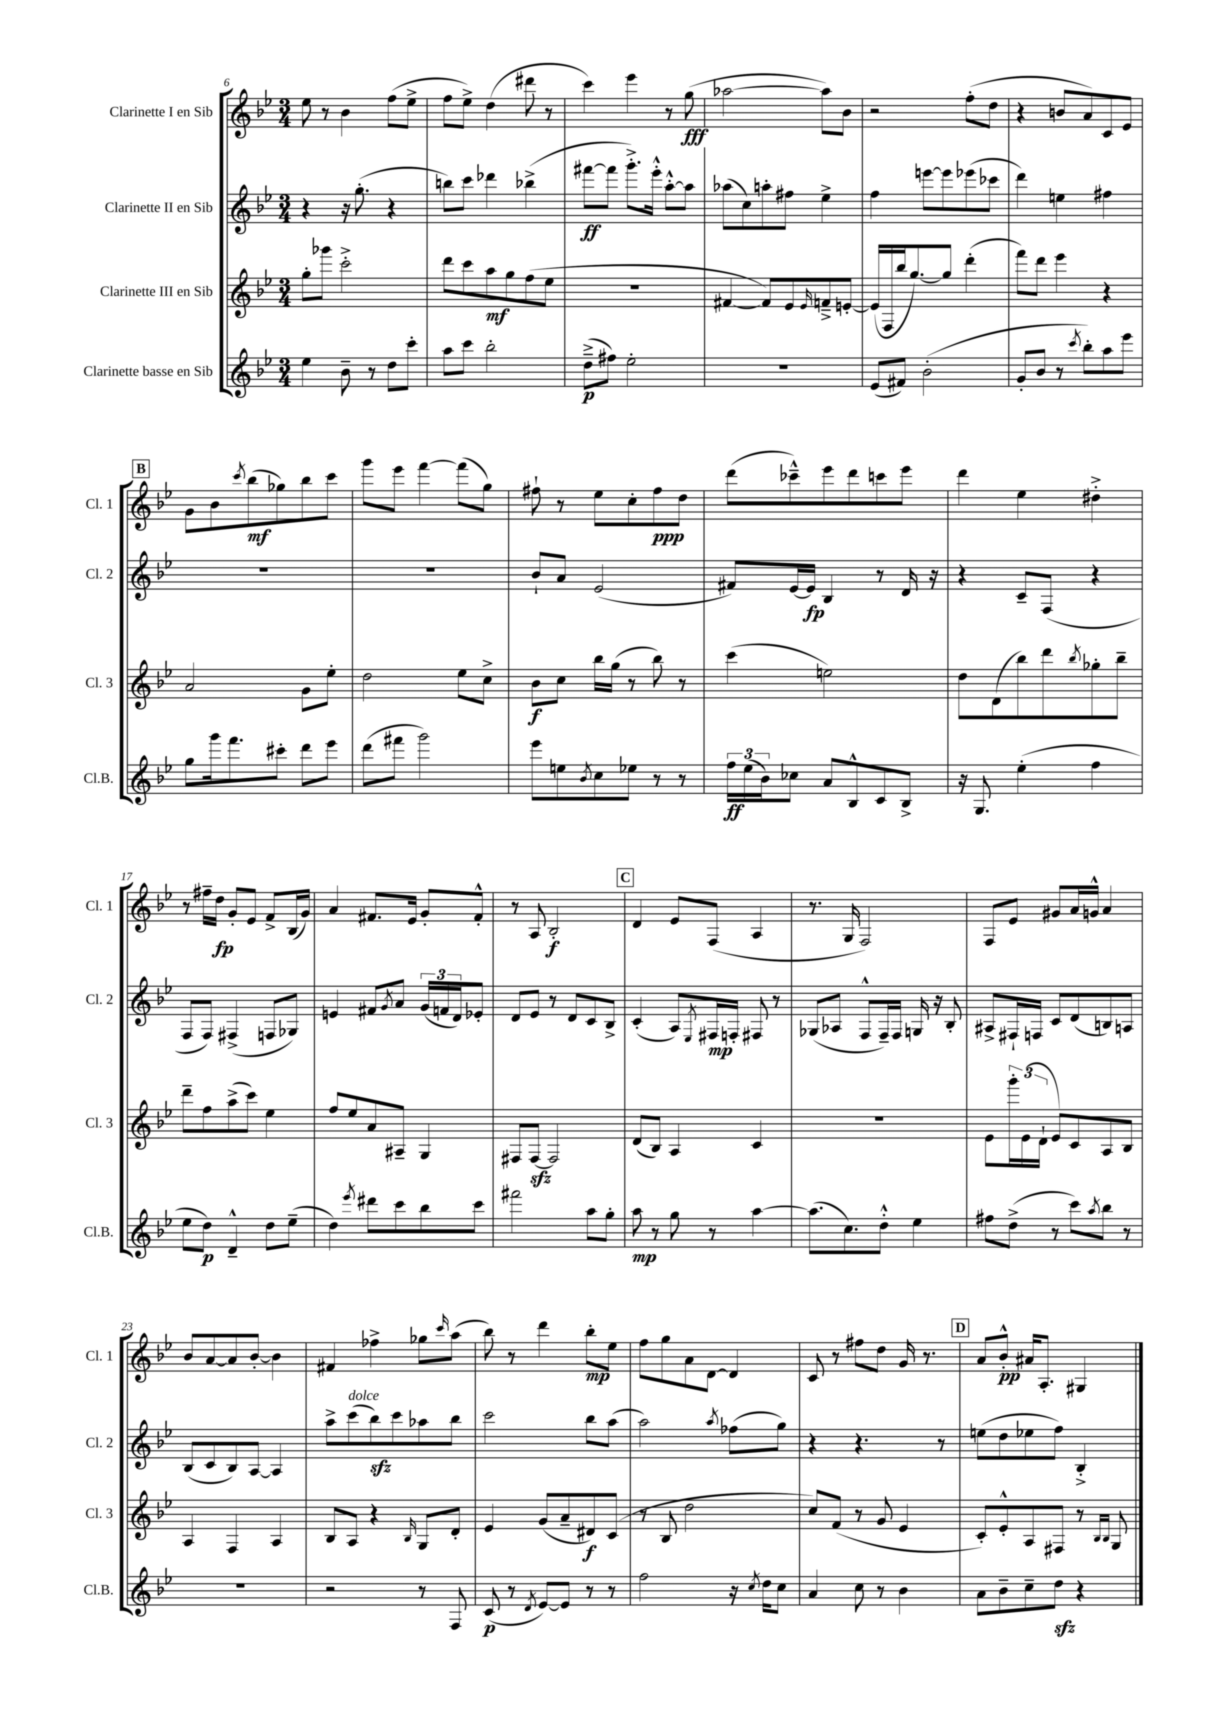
<<
\new StaffGroup <<
\new Staff = "s0" \with { instrumentName = "Clarinette I en Sib" shortInstrumentName = "Cl. 1" } {
    \clef treble \key bes \major \numericTimeSignature \time 3/4
    ees''8 r8 bes'4 f''8( ees''8-> |
    f''8 ees''8->) d''4( dis'''8 r8 |
    c'''4) ees'''4 r8 g''8\fff( |
    aes''2~ aes''8) bes'8 |
    r2 f''8-.( d''8 |
    r4 b'8 a'8) c'8 ees'8 |
    \mark \markup { \box "B" } g'8 bes'8 \acciaccatura { c'''8 } bes''8\mf( ges''8) bes''8 c'''8 |
    g'''8 ees'''8 f'''4~ f'''8( g''8) |
    fis''8-! r8 ees''8 c''8-. fis''8\ppp d''8 |
    d'''8( ces'''8---^) ees'''8 d'''8 c'''8 ees'''8 |
    d'''4 ees''4 dis''4-.-> |
    r8 fis''16-- d''16\fp g'8-. ees'8 f'8-> bes16( g'16) |
    a'4 fis'8. ees'16 g'8-. fis'8-.-^ |
    r8 a8 bes2-.\f |
    \mark \markup { \box "C" } d'4 ees'8 f8( a4 |
    r8. g16 f2) |
    f8 ees'8 gis'8 a'16 g'16-^ a'4 |
    bes'8 a'8~ a'8 bes'8~-. bes'4 |
    fis'4 fes''4-> ges''8 \grace { c'''16 } a''8( |
    bes''8) r8 d'''4 bes''8-.\mp ees''8 |
    f''8 g''8 a'8 d'8~ d'4 |
    c'8 r8 fis''8 d''8 g'16 r8. |
    \mark \markup { \box "D" } a'8 bes'8-.-^\pp ais'16 a8.-. gis4 \bar "|." |
}
\new Staff = "s1" \with { instrumentName = "Clarinette II en Sib" shortInstrumentName = "Cl. 2" } {
    \clef treble \key bes \major \numericTimeSignature \time 3/4
    r4 r16 g''8.-.( r4 |
    b''8) c'''8 des'''4 bes''4->( |
    fis'''8~\ff fis'''8 g'''8.-.->) ees'''16-.-^ a''8~-.-^ a''8 |
    aes''8( c''8) a''8-. fis''8 ees''4-> |
    f''4 e'''8~ e'''8 ees'''8( ces'''8 |
    d'''4) e''4 fis''4 |
    \mark \markup { \box "B" } R2. |
    R2. |
    bes'8-! a'8 ees'2( |
    fis'8) ees'16~ ees'16\fp bes4 r8 d'16 r16 |
    r4 c'8-- f8( r4 |
    f8 f8) fis4->( f8 ges8) |
    e'4 fis'8 \acciaccatura { g'8 } a'8 \tuplet 3/2 { g'16( f'16 d'16) } ees'8-. |
    d'8 ees'8 r8 d'8 c'8 bes8-> |
    \mark \markup { \box "C" } c'4-.( a8) \acciaccatura { ees8 } fis16\mp f16-. fis8 r8 |
    ges8( aes8 f8-^ f16--) f16 g16 r16 bes8-. |
    ais8-> fis16-! f16 c'8 d'8( b8) a8 |
    bes8( c'8 bes8) a8~ a4 |
    a''8-> c'''8^\markup { \italic "dolce" }( bes''8\sfz) c'''8 aes''8 bes''8 |
    c'''2 bes''8 a''8( |
    a''2) \acciaccatura { a''8 } fes''8( g''8) |
    r4 r4. r8 |
    \mark \markup { \box "D" } e''8( d''8 ees''8 f''8) bes4-.-> \bar "|." |
}
\new Staff = "s2" \with { instrumentName = "Clarinette III en Sib" shortInstrumentName = "Cl. 3" } {
    \clef treble \key bes \major \numericTimeSignature \time 3/4
    g''8-. ges'''8 c'''2-.-> |
    d'''8 c'''8 a''8\mf g''8 f''8( ees''8 |
    R2. |
    fis'4~ fis'8) ees'8 \grace { ees'16 } f'8---> e'8~-. |
    e'16( f16 bes''16 g''8.~) g''8 d'''4-.( |
    f'''8) d'''8 ees'''4 r4 |
    \mark \markup { \box "B" } a'2 g'8 ees''8-. |
    d''2 ees''8 c''8-> |
    bes'8\f c''8 bes''16 g''16( r8 bes''8) r8 |
    c'''4( e''2) |
    d''8 d'8( bes''8) d'''8 \acciaccatura { bes''8 } ges''8-. bes''8-- |
    d'''8-- f''8 a''8->( c'''8) ees''4 |
    f''8 ees''8 a'8 ais8-- g4 |
    fis8 fis8~\sfz fis2 |
    \mark \markup { \box "C" } d'8( bes8) a4 c'4 |
    R2. |
    ees'8 \tuplet 3/2 { g'''16-. ees'16( d'16-! } ees'8) c'8 a8 bes8 |
    a4 f4 a4 |
    bes8 a8 r4 \grace { bes16 } g8 d'8-. |
    ees'4 g'8( a'8-- dis'8\f) c'8( |
    r8 bes8 d''2 |
    c''8) f'8( r8 g'8 ees'4 |
    \mark \markup { \box "D" } c'8-.) ees'8-.-^ a8 fis8 r8 \grace { bes16 bes16 } g8 \bar "|." |
}
\new Staff = "s3" \with { instrumentName = "Clarinette basse en Sib" shortInstrumentName = "Cl.B." } {
    \clef treble \key bes \major \numericTimeSignature \time 3/4
    ees''4 bes'8-- r8 d''8 c'''8-. |
    a''8 c'''8 bes''2-. |
    d''8--->\p( fis''8) ees''2-. |
    R2. |
    ees'8( fis'8) bes'2-.( |
    g'8-. bes'8 r8 \acciaccatura { c'''8 } bes''8-.) a''8 ees'''8 |
    \mark \markup { \box "B" } g''8 g'''16 f'''8. cis'''8-. d'''8 ees'''8 |
    d'''8( fis'''8 g'''2) |
    ees'''8 e''8 \acciaccatura { bes'8 } c''8 ees''8 r8 r8 |
    \tuplet 3/2 { f''16\ff ees''16( bes'16) } ces''8 a'8 bes8-^ c'8 bes8-> |
    r16 g8. ees''4-.( f''4 |
    ees''8 d''8\p) d'4---^ d''8 ees''8--( |
    d''4) \acciaccatura { ees'''8 } dis'''8 c'''8 bes''8 c'''8 |
    fis'''2 a''8 g''8-. |
    \mark \markup { \box "C" } a''8\mp r8 g''8 r8 a''4~ |
    a''8.( c''8.) d''8-.-^ ees''4 |
    fis''8 d''8->( r8 c'''8) \acciaccatura { a''8 } bes''8 r8 |
    R2. |
    r2 r8 f8 |
    c'8\p( r8 \acciaccatura { d'8 } ees'8~) ees'8 r8 r8 |
    f''2 r16 \acciaccatura { c''8 } d''16 c''8 |
    a'4 c''8 r8 bes'4 |
    \mark \markup { \box "D" } a'8 bes'8-- c''8-- d''8\sfz r4 \bar "|." |
}
>>
>>
\layout { \context { \Score currentBarNumber = #6 } }
